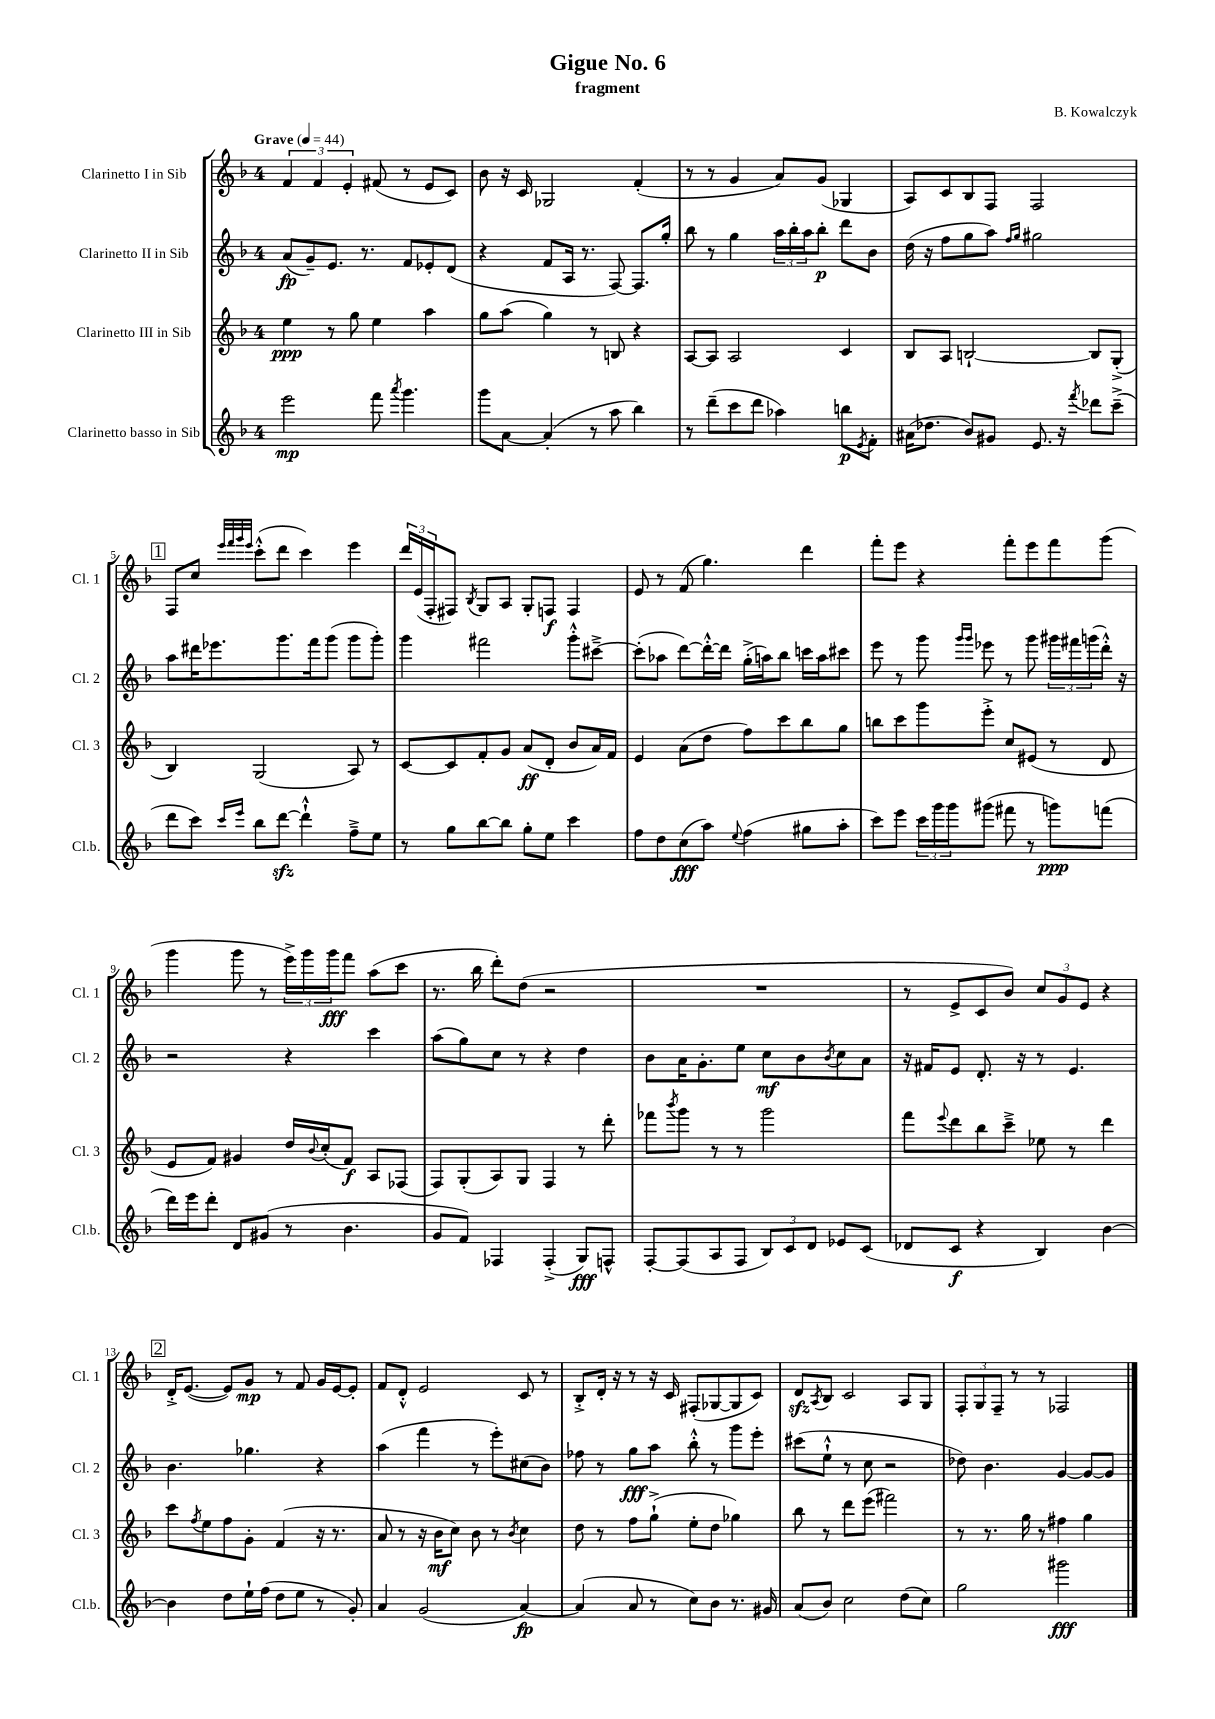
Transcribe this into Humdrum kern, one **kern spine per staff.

**kern	**kern	**kern	**kern
*staff4	*staff3	*staff2	*staff1
*clefG2	*clefG2	*clefG2	*clefG2
*k[b-]	*k[b-]	*k[b-]	*k[b-]
*M4/4	*M4/4	*M4/4	*M4/4
*MM44	*MM44	*MM44	*MM44
2eee\	4ee\	(8a/L	6f/
.	.	8g~/)	.
.	.	.	6f/
.	8r	8.e/J	.
.	.	.	6e'/
.	8gg\	.	.
.	.	8.r	.
8fff\	4ee\	.	(8f#/
8qaaa/	.	.	.
4.ggg\	.	8f/L	8r
.	4aa\	8e-'/	8e/L
.	.	(8d/J	8c/J)
=	=	=	=
8ggg\L	8gg\L	4r	8b-\
[8a\J	(8aa\J	.	16r
.	.	.	16c/
(4a'/]	4gg\)	8f/L	2G-/
.	.	16A/Jk	.
.	.	8.r	.
8r	8r	.	.
8aa\	8B/	[8F/)	.
4bb-\)	4r	8.F/]L	(4f'/
.	.	16gg'/Jk	.
=	=	=	=
8r	[8A/L	8bb-\	8r
(8ddd~\L	8A/]J	8r	8r
8ccc\	2A/	4gg\	4g/
8ddd\J	.	.	.
4aa-\)	.	24aa\LL	8a/L)
.	.	24bb-'\	.
.	.	24aa\J	.
.	.	8bb-'\J	(8g/J
8bb\L	4c/	8ddd\L	4G-/
8qe/	.	.	.
8f'\J	.	8b-\J	.
=	=	=	=
(16a#\LK	8B-/L	(16dd\	8A/L)
8.dd-\J	.	16r	.
.	8A/J	8ff\L	8c/
8b-/L)	[2B`/	8gg\	8B-/
8g#/J	.	8aa\J)	8F/J
.	.	16qqff/LL	.
.	.	16qqgg/JJ	.
8.e/	.	2gg#\	2F/
16r	.	.	.
8qfff/	.	.	.
8ddd-\L	8B/]L	.	.
(8ccc~^\J	(8G'^/J	.	.
=	=	=	=
8ddd\L	4B-/)	8aa\L	8F/L
8ccc\J)	.	16ddd#\K	8cc/J
.	.	8.eee-\	.
.	.	.	32qqeee/LLL
.	.	.	32qqfff/
16qqccc/LL	.	.	32qqggg/
16qqeee/JJ	.	.	32qqeee/JJJ
8bb-\L	(2G/	.	(8ccc'^^\L
[8ddd\J	.	8.ggg\	8ddd\J
4ddd`^^\]	.	.	4ccc\)
.	.	16fff\k	.
.	.	(8ggg\J	.
8ff~^\L	8A/)	8ggg\L	4eee\
8ee\J	8r	8ggg'\J)	.
=	=	=	=
8r	[8c/L	4ggg\	24ddd/LL
.	.	.	(24e/
.	.	.	24F'/J
8gg\L	8c/]	.	8F#/J)
.	.	.	8qB-/
[8bb-\	8f'/	2fff#\	8G/L
8bb-\]J	8g/J	.	8A/J
8gg'\L	(8a/L	.	8G'/L
8ee\J	8d'/J	.	8F/J
4ccc\	8b-/L	8ggg'^^\L	4F/
.	16a/L)	[8ccc#~^\J	.
.	16f/JJ	.	.
=	=	=	=
8ff\L	4e/	(8ccc#'\]L	8e/
8dd\	.	8aa-\J	8r
(8cc\	(8a\L	[8ddd\L)	(8f/
8aa\J)	8dd\J	16ddd'^^\_L	4.gg\)
.	.	16ddd\]JJ	.
8qqee/	.	.	.
(4ff\	8ff\L)	(16gg'^\LL	.
.	.	16aa\J)	.
.	8ccc\	8bb-\J	.
8gg#\L	8bb-\	16ccc\LL	4ddd\
.	.	16aa\J	.
8aa'\J	8gg\J	8ccc#\J	.
=	=	=	=
8ccc\L)	8bb\L	8eee\	8fff'\L
8eee\J	8ccc\	8r	8eee\J
24ccc\LL	8ggg\	8ggg\	4r
24ggg\	.	.	.
24ggg\J	.	.	.
.	.	16qqggg/LL	.
.	.	16qqggg/JJ	.
(8ggg#\J	8eee'^\J	8eee-\	.
8fff#\	8cc/L	8r	8fff'\L
8r	(8e#/J	8ggg\	8eee\
8ggg\L)	8r	24ggg#\LL	8fff\
.	.	24fff#\	.
.	.	(24ggg\	.
(8fff\J	8d/	16ddd'^^\JJ)	(8ggg\J
.	.	16r	.
=	=	=	=
16ddd\LL)	8e/L	2r	4ggg\
16eee\J	.	.	.
8ddd'\J	8f/J)	.	.
8d/L	4g#/	.	8ggg\
(8g#/J	.	.	8r
8r	16dd/LL	4r	24eee^\LL)
.	.	.	24ggg\
.	8qqb-/	.	.
.	(16cc'/J	.	.
.	.	.	24ggg\J
4.b-\	8f/J)	.	8fff\J
.	8A/L	4ccc\	(8aa\L
.	(8F-/J	.	8ccc\J
=	=	=	=
8g/L	8F/L)	(8aa\L	8.r
8f/J)	(8G'/	8gg\)	.
.	.	.	16bb-\
4F-/	8A/)	8cc\J	8ddd'\L)
.	8G/J	8r	(8dd\J
(4F-'^/	4F/	4r	2r
8G/L)	8r	4dd\	.
8F^^/J	8ddd'\	.	.
=	=	=	=
[8F'/L	8fff-\L	8b-\L	1r
.	8qbbb-/	.	.
(8F/]	8ggg\J	16a\K	.
.	.	8.g'\	.
8A/	8r	.	.
8F/J	8r	8ee\J	.
12B-/L)	2ggg\	8cc\L	.
12c/	.	.	.
.	.	8b-\	.
12d/J	.	.	.
.	.	8qb-/	.
8e-/L	.	8cc\	.
(8c/J	.	8a\J	.
=	=	=	=
8d-/L	8fff\L	16r	8r
.	.	16f#/LK	.
.	8qqeee/	.	.
8c/J	8ddd\	8e/J	8e^/L
4r	8bb-\	8.d'/	8c/
.	8ccc~^\J	.	8b-/J)
.	.	16r	.
4B-/)	8ee-\	8r	12cc/L
.	.	.	12g/
.	8r	4.e/	.
.	.	.	12e/J
[4b-\	4ddd\	.	4r
=	=	=	=
4b-\]	8ccc\L	4.b-\	16d'^/LK
.	.	.	([8.e/J
.	8qff/	.	.
.	8ee\	.	.
8dd\L	8ff\	.	8e/]L)
16ee`\L	8g'\J	4.gg-\	8g/J
(16ff\JJ	.	.	.
8dd\L	(4f/	.	8r
8ee\J	.	.	8f/
8r	16r	4r	16g/LL
.	8.r	.	[16e/J
8g'/)	.	.	8e'/]J
=	=	=	=
4a/	8a/	(4aa\	8f/L
.	8r	.	8d'^^/J
(2g/	16r	4fff\	2e/
.	16b-\LK	.	.
.	8cc\J)	.	.
.	8b-\	8r	.
.	8r	8eee'\L)	.
.	8qb-/	.	.
[4a/)	4cc\	(8cc#\	8c/
.	.	8b-\J)	8r
=	=	=	=
(4a/]	8dd\	8ff-\	8B-'^/L
.	8r	8r	16d'/Jk
.	.	.	16r
8a/	8ff\L	8gg\L	8r
8r	(8gg`^\J	8aa\J	16r
.	.	.	16c/
8cc\L)	8ee'\L	8bb-'^^\	(8F#'/L
8b-\J	8dd\J	8r	[8G-/
8.r	4gg-\)	8ggg\L	8G-/]
.	.	8eee'\J	8c/J)
16g#/	.	.	.
=	=	=	=
(8a/L	8bb-\	(8ccc#\L	8d/L
.	.	.	8qA/
8b-/J)	8r	8ee`^^\J	8B-/J
2cc\	8ddd\L	8r	2c/
.	(8eee\J	8cc\	.
.	2fff#\)	2r	.
(8dd\L	.	.	8A/L
8cc\J)	.	.	8G/J
=	=	=	=
2gg\	8r	8dd-\)	12F'/L
.	.	.	12G/
.	8.r	4.b-\	.
.	.	.	12F~/J
.	.	.	8r
.	16gg\	.	.
.	8r	.	8r
2ggg#\	4ff#\	[4g/	2F-/
.	4gg\	8g/_L	.
.	.	8g/]J	.
==	==	==	==
*-	*-	*-	*-
